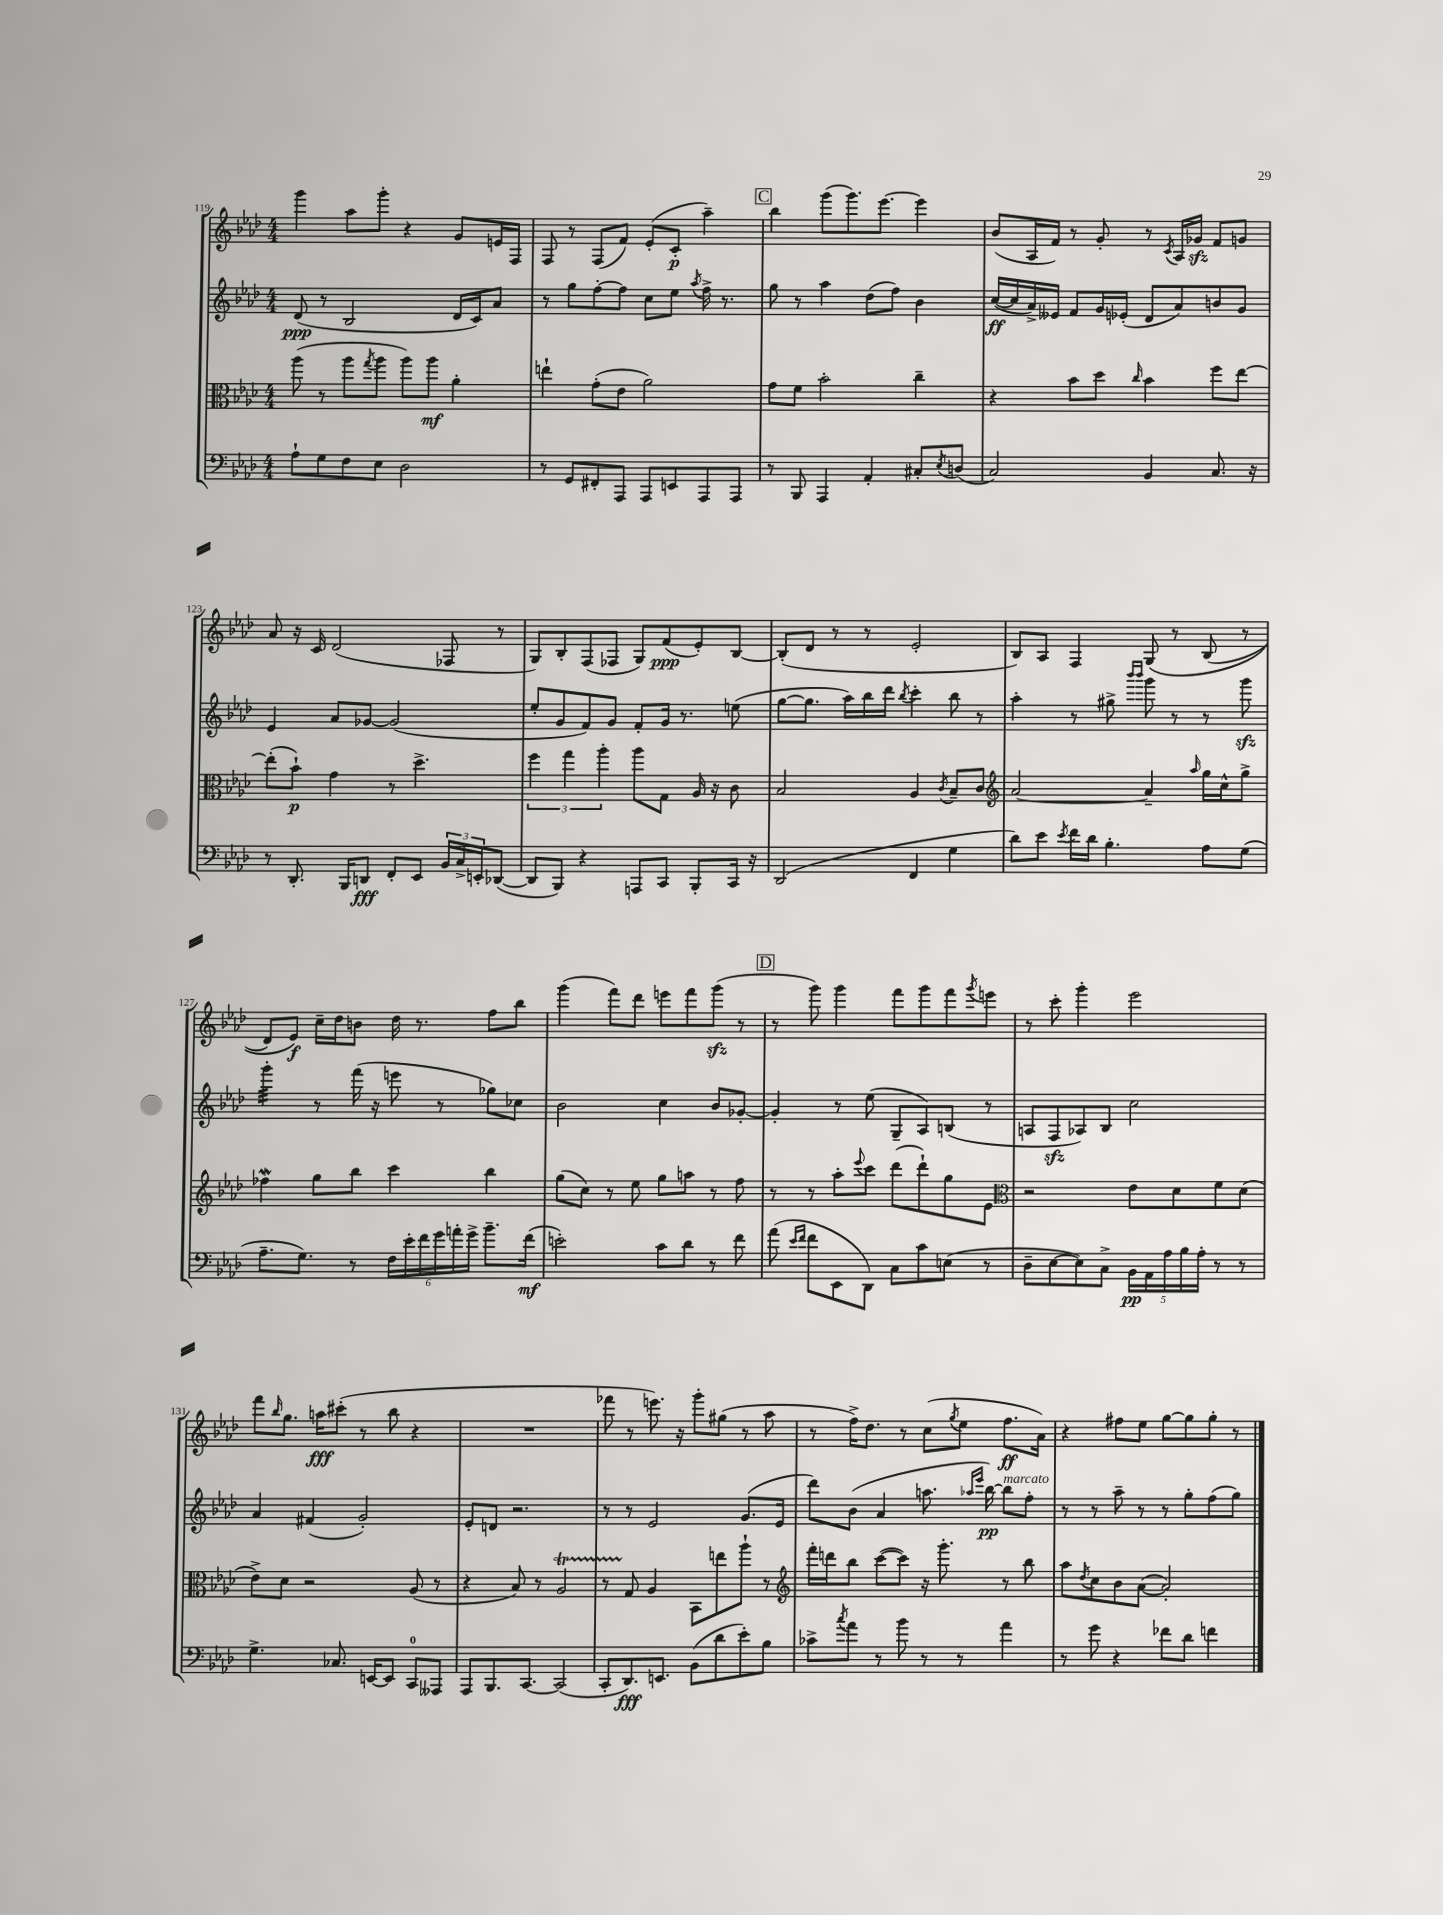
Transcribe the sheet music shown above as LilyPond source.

<<
\new StaffGroup <<
\new Staff = "s0" {
    \clef treble \key aes \major \numericTimeSignature \time 4/4
    g'''4 aes''8 g'''8-. r4 g'8 e'16 f16 |
    f8 r8 f8( f'8) ees'8-.( c'8-.\p aes''4--) |
    \mark \markup { \box "C" } bes''4 g'''8( g'''8.) ees'''8.~ ees'''4 |
    bes'8( aes16 f'16) r8 g'8-. r8 \acciaccatura { c'8 } aes16 ges'16\sfz f'8 g'8 |
    aes'8 r16 c'16 des'2( fes8 r8 |
    g8) bes8-. f8( fes8 g8) f'8\ppp( ees'8-.) bes8~ |
    bes8-.( des'8 r8 r8 ees'2-. |
    bes8) aes8 f4 g8\( r8 bes8( r8 |
    des'8) ees'8\f\) c''16-- des''16 b'8 des''16 r8. f''8 bes''8 |
    g'''4( f'''8) des'''8 e'''8 f'''8 g'''8\sfz( r8 |
    \mark \markup { \box "D" } r8 g'''8) g'''4 f'''8 g'''8 f'''8 \acciaccatura { g'''8 } e'''8 |
    r8 c'''8-. g'''4-. ees'''2 |
    f'''8 \grace { bes''16 } g''8. a''16\fff cis'''8-.( r8 bes''8 r4 |
    R1 |
    fes'''8 r8 e'''8.) r16 g'''8-. gis''8( r8 aes''8 |
    r8 f''16->) des''8. r8 c''8( \acciaccatura { g''8 } ees''8 f''8.\ff aes'16) |
    r4 fis''8 ees''8 g''8~ g''8 g''8-. r8 \bar "|." |
}
\new Staff = "s1" {
    \clef treble \key aes \major \numericTimeSignature \time 4/4
    des'8\ppp( r8 bes2 des'16 c'16) aes'8 |
    r8 g''8 f''8~-. f''8 c''8 ees''8 \acciaccatura { aes''8 } f''16-> r8. |
    \mark \markup { \box "C" } g''8 r8 aes''4 des''8( f''8) bes'4 |
    c''16~\ff( c''16 aes'16->) eeses'16 f'8 g'16 ees'16-.( des'8 aes'8) b'8 g'8 |
    ees'4 aes'8 ges'8~ ges'2( |
    ees''8-. g'8 f'8) g'8 f'8-. g'16 r8. e''8( |
    g''8~ g''8. aes''16) bes''16 des'''16 \acciaccatura { bes''8 } c'''4-. bes''8 r8 |
    aes''4-. r8 gis''8-> \grace { bes'''16 bes'''16 } g'''8 r8 r8 g'''8\sfz |
    g'''4:32-. r8 f'''16( r16 e'''8 r8 ges''8) ces''8 |
    bes'2 c''4 bes'8 ges'8~-. |
    \mark \markup { \box "D" } ges'4-. r8 ees''8( g8-- aes8) b8( r8 |
    a8 f8\sfz aes8) bes8 c''2 |
    aes'4 fis'4( g'2-.) |
    ees'8-. d'8 r2. |
    r8 r8 ees'2 g'8.( ees'16 |
    des'''8) bes'8( aes'4 a''8. \grace { aes''16 ees'''16 } bes''16~\pp) bes''8^\markup { \italic "marcato" } f''8-. |
    r8 r8 aes''8-- r8 r8 g''8-. f''8( g''8) \bar "|." |
}
\new Staff = "s2" {
    \clef alto \key aes \major \numericTimeSignature \time 4/4
    aes''8( r8 aes''8 \acciaccatura { g''8 } aes''8 aes''8) aes''8\mf aes'4-. |
    e''4-! g'8-.( ees'8 aes'2) |
    \mark \markup { \box "C" } g'8 f'8 bes'2-. c''4-- |
    r4 bes'8 des''8 \grace { c''16 } bes'4 f''8 ees''8~ |
    ees''8-.( bes'8-!\p) g'4 r8 des''4.-> |
    \tuplet 3/2 { f''4 g''4 aes''4-. } aes''8 g8 aes16 r16 c'8 |
    bes2 aes4 \acciaccatura { c'8 } bes8-- c'8 |
    \clef treble aes'2~ aes'4-- \grace { aes''16 } g''16 c''16-^ g''8-> |
    fes''4\mordent g''8 bes''8 c'''4 bes''4 |
    g''8( c''8) r8 ees''8 g''8 a''8 r8 f''8 |
    \mark \markup { \box "D" } r8 r8 aes''8-. \appoggiatura { ees'''8 } c'''8 des'''8( des'''8-!) g''8 ees'8 |
    \clef alto r2 ees'8 des'8 f'8 des'8( |
    ees'8->) des'8 r2 aes8( r8 |
    r4 bes8) r8 aes2\startTrillSpan |
    r8 g8\stopTrillSpan aes4 bes,8 e''8 aes''8-! r8 |
    \clef treble f'''16-. d'''16 bes''8 c'''8~( c'''8) r16 g'''8.-. r8 bes''8 |
    aes''8 \acciaccatura { des''8 } c''8 bes'8 aes'8~( aes'2-.) \bar "|." |
}
\new Staff = "s3" {
    \clef bass \key aes \major \numericTimeSignature \time 4/4
    aes8-! g8 f8 ees8 des2 |
    r8 g,8 fis,8-. aes,,8 aes,,8 e,8 aes,,8 aes,,8 |
    \mark \markup { \box "C" } r8 bes,,8 aes,,4 aes,4-. cis8-. \acciaccatura { ees8 } d8( |
    c2) bes,4 c8. r16 |
    r8 des,8.-. bes,,16 d,8\fff f,8-. ees,8 \tuplet 3/2 { bes,16 c16-> e,16-. } des,8~( |
    des,8 bes,,8) r4 a,,8 c,8 bes,,8-. c,16 r16 |
    des,2( f,4 g4 |
    des'8) ees'8 \acciaccatura { ees'8 } f'16 des'16 bes4.-. aes8 g8( |
    aes8.-- g8.) r8 \tuplet 6/4 { f16 ees'16-. f'16 g'16 a'16-. g'16-> } bes'8.-- f'16\mf( |
    e'2-.) c'8 des'8 r8 f'8 |
    \mark \markup { \box "D" } aes'8( \grace { ees'16 f'16 } f'8 ees,8 des,8) c8 c'8 e8( r8 |
    des8-- ees8~ ees8) c8-> \tuplet 5/4 { bes,16\pp aes,16 aes16 bes16 aes16-. } r8 r8 |
    g4.-> ces8. e,16~ e,8 c,8-0 aeses,,8 |
    aes,,8 bes,,8. c,8.~ c,2( |
    c,8-. des,8.\fff) e,8. bes,8( des'8 ees'8-.) bes8 |
    ces'8-> \acciaccatura { c''8 } aes'8 r8 bes'8 r8 r8 aes'4 |
    r8 g'8 r4 fes'8 des'8 f'4 \bar "|." |
}
>>
>>
\layout { \context { \Score currentBarNumber = #119 } }
